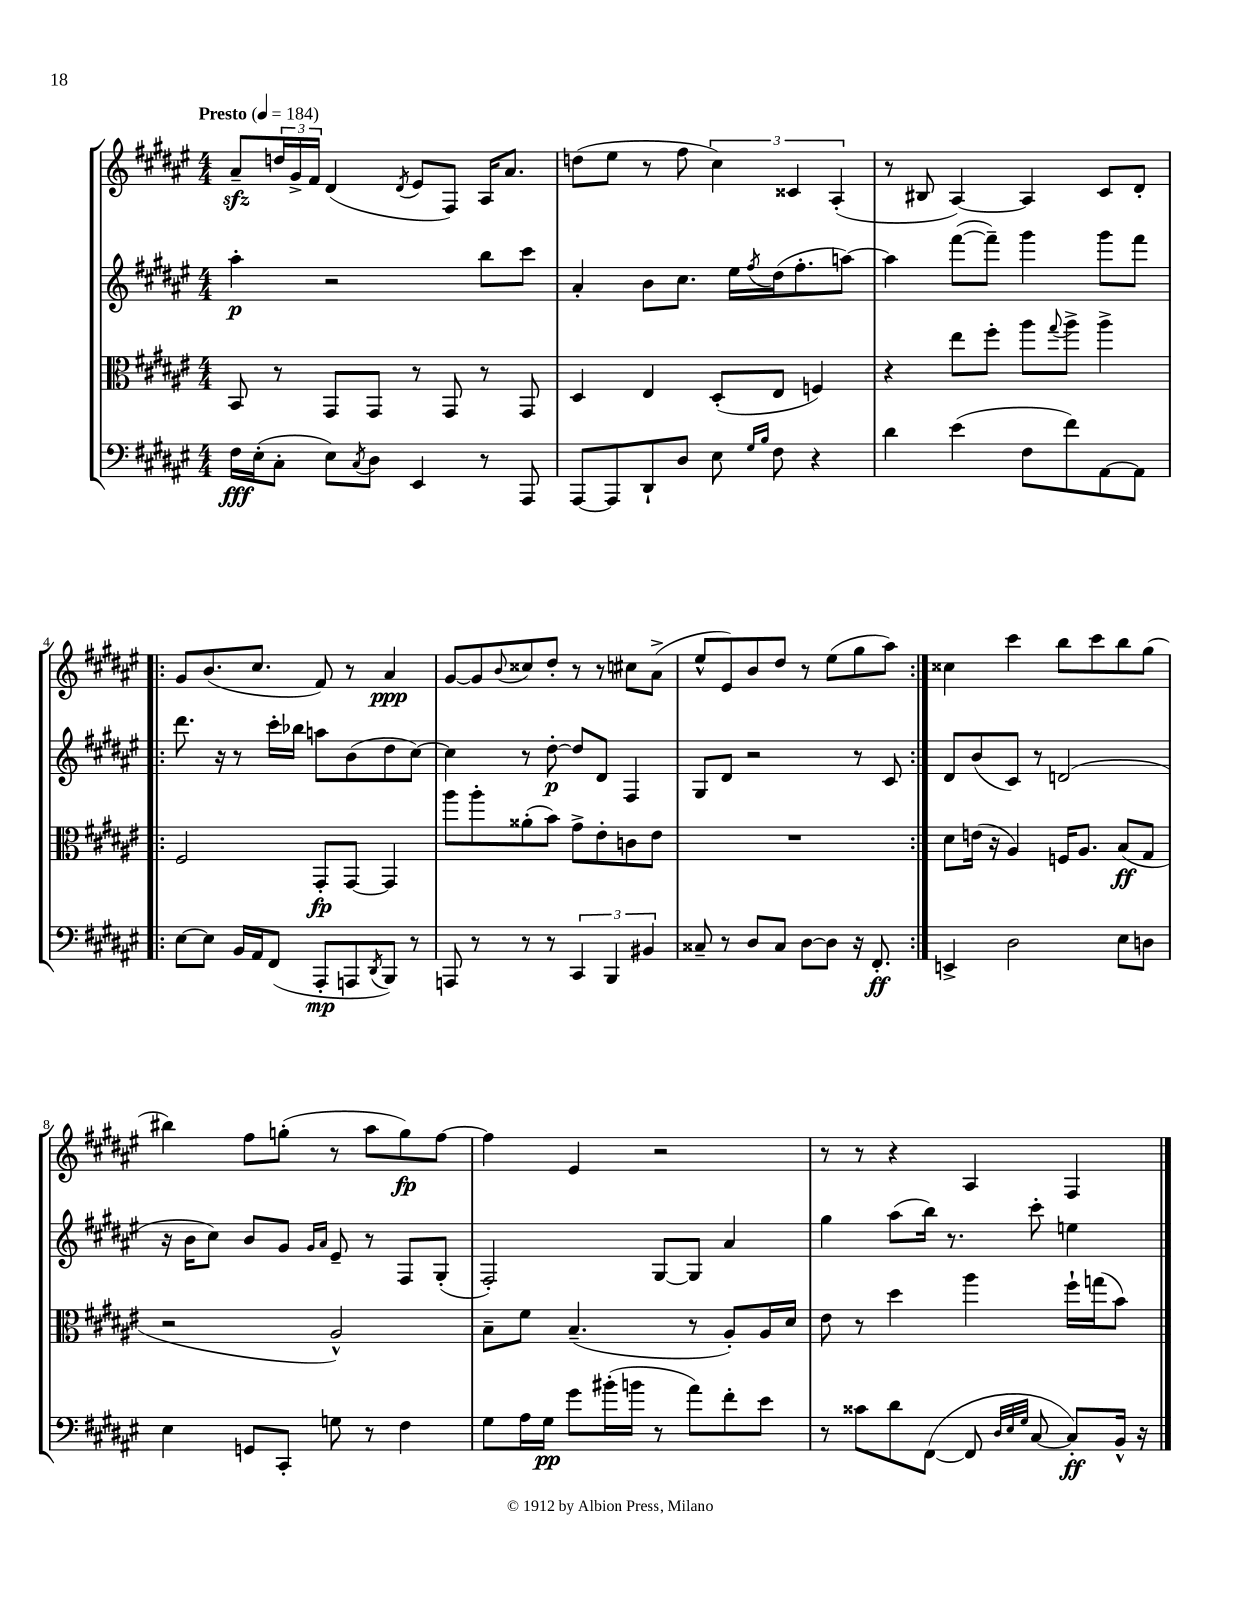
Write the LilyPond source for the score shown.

<<
\new StaffGroup <<
\new Staff = "s0" {
    \clef treble \key fis \major \numericTimeSignature \time 4/4 \tempo "Presto" 4 = 184
    ais'8--\sfz \tuplet 3/2 { d''16 gis'16-> fis'16 } dis'4( \acciaccatura { dis'8 } eis'8 fis8) ais16 ais'8. |
    d''8( eis''8 r8 fis''8 \tuplet 3/2 { cis''4) cisis'4 ais4-.( } |
    r8 bis8 ais4~) ais4 cis'8 dis'8-. |
    \repeat volta 2 { gis'8 b'8.( cis''8. fis'8) r8 ais'4\ppp |
    gis'8~ gis'8 \appoggiatura { b'8 } cisis''8 dis''8-. r8 r8 cis''8 ais'8->( |
    eis''8-^ eis'8) b'8 dis''8 r8 eis''8( gis''8 ais''8) | }
    cisis''4 cis'''4 b''8 cis'''8 b''8 gis''8( |
    bis''4) fis''8 g''8-.( r8 ais''8 g''8\fp) fis''8~ |
    fis''4 eis'4 r2 |
    r8 r8 r4 ais4 fis4 \bar "|." |
}
\new Staff = "s1" {
    \clef treble \key fis \major \numericTimeSignature \time 4/4
    ais''4-.\p r2 b''8 cis'''8 |
    ais'4-. b'8 cis''8. eis''16 \acciaccatura { fis''8 } dis''16( fis''8.-. a''8~) |
    a''4 fis'''8~( fis'''8--) gis'''4 gis'''8 fis'''8 |
    \repeat volta 2 { dis'''8. r16 r8 cis'''16-. bes''16 a''8 b'8( dis''8 cis''8~) |
    cis''4 r8 dis''8~-.\p dis''8 dis'8 fis4 |
    gis8 dis'8 r2 r8 cis'8 | }
    dis'8 b'8( cis'8) r8 d'2( |
    r16 b'16 cis''8) b'8 gis'8 \grace { gis'16 ais'16 } eis'8-- r8 fis8 gis8-.( |
    fis2-.) gis8~ gis8 ais'4 |
    gis''4 ais''8( b''16) r8. cis'''8-. e''4 \bar "|." |
}
\new Staff = "s2" {
    \clef alto \key fis \major \numericTimeSignature \time 4/4
    b,8 r8 gis,8 gis,8 r8 gis,8 r8 gis,8 |
    dis4 eis4 dis8-.( eis8 f4) |
    r4 eis''8 fis''8-. ais''8 \appoggiatura { gis''8 } ais''8-> ais''4-> |
    \repeat volta 2 { fis2 gis,8-.\fp gis,8~ gis,4 |
    ais''8 ais''8-. aisis'8-.( b'8) gis'8-> eis'8-. c'8 eis'8 |
    R1 | }
    dis'8 e'16( r16 ais4) f16 ais8. b8\ff( gis8 |
    r2 ais2-^) |
    b8-- fis'8 b4.--( r8 ais8-.) ais16 dis'16 |
    eis'8 r8 dis''4 ais''4 fis''16-! g''16( b'8) \bar "|." |
}
\new Staff = "s3" {
    \clef bass \key fis \major \numericTimeSignature \time 4/4
    fis16\fff eis16-.( cis8-. eis8) \acciaccatura { cis8 } dis8 eis,4 r8 ais,,8 |
    ais,,8~ ais,,8 dis,8-! dis8 eis8 \grace { gis16 b16 } fis8 r4 |
    dis'4 eis'4( fis8 fis'8) ais,8~ ais,8 |
    \repeat volta 2 { eis8~ eis8 b,16 ais,16 fis,8( ais,,8-.\mp a,,8 \acciaccatura { dis,8 } b,,8) r8 |
    a,,8 r8 r8 r8 \tuplet 3/2 { cis,4 b,,4 bis,4 } |
    cisis8-- r8 dis8 cisis8 dis8~ dis8 r16 fis,8.-.\ff | }
    e,4-> dis2 eis8 d8 |
    eis4 g,8 cis,8-. g8 r8 fis4 |
    gis8 ais16 gis16\pp gis'8 bis'16-.( b'16 r8 ais'8) fis'8-. eis'8 |
    r8 cisis'8 dis'8 fis,8~( fis,8 \grace { dis32 eis32 gis32 } cis8~ cis8-.\ff) b,16-^ r16 \bar "|." |
}
>>
>>
